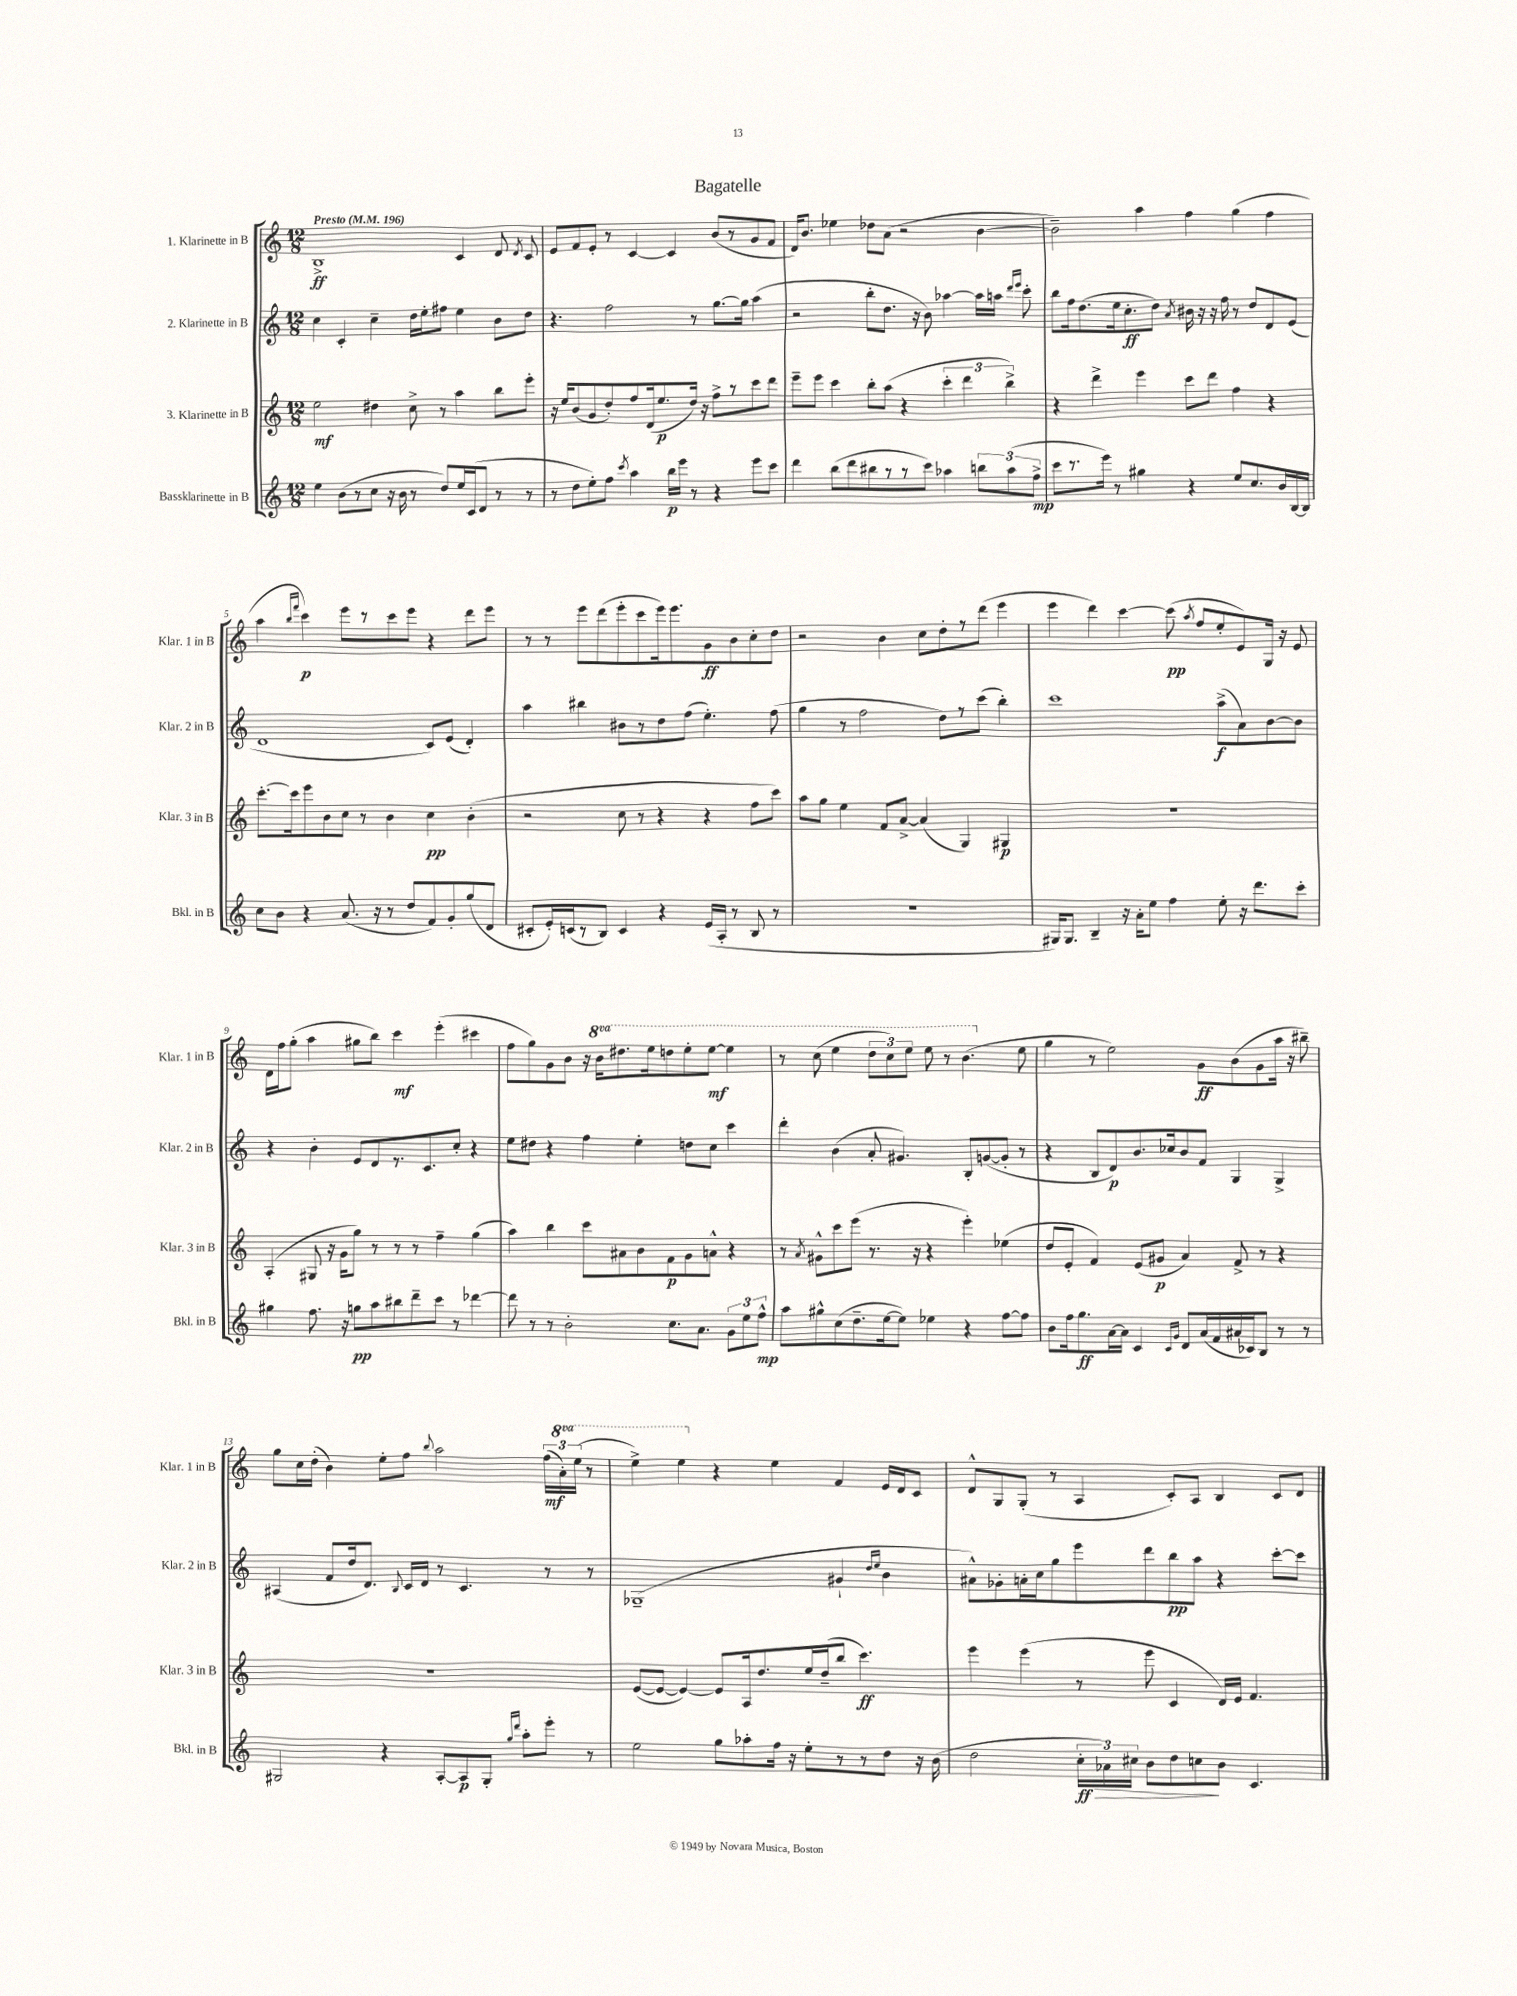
\header { title = "Bagatelle" }
<<
\new StaffGroup <<
\new Staff = "s0" \with { instrumentName = "1. Klarinette in B" shortInstrumentName = "Klar. 1 in B" } {
    \clef treble \key c \major \numericTimeSignature \time 12/8 \set Staff.ottavationMarkups = #ottavation-simple-ordinals \tempo "Presto" 4 = 196
    \autoBeamOff b1->\ff c'4 d'8 \acciaccatura { d'8 } c'8 |
    e'8[ f'8 e'8]-. r8 c'4~ c'4 b'8[( r8 g'8 f'8] |
    d'16[) b'8.] ees''4 des''8[ a'8]( r2 b'4~ |
    b'2--) a''4 f''4 g''4( f''4 |
    a''4 \grace { b''16[ f'''16] } c'''4\p) e'''8[ r8 c'''8 e'''8] r4 d'''8[ e'''8] |
    r8 r8 e'''8[ d'''8( e'''8-. c'''8 e'''16) e'''8. g'8\ff b'8 c''8-. d''8] |
    r2 b'4 c''8[ d''8-. r8 d'''8]( e'''4 |
    e'''4 d'''4) c'''4~ c'''8\pp( \acciaccatura { a''8 } f''8[ e''8-. e'8) g16] r16 e'8 |
    d'16[ f''16 g''8]-.( a''4 gis''8[ b''8]) c'''4\mf e'''4-.( cis'''4 |
    f''8[ g''8) g'8 b'8] r16 \ottava #1 b''16[ dis'''8. e'''16 d'''8 e'''8-. e'''8]~\mf e'''4 |
    r8 c'''8( e'''4 \tuplet 3/2 { d'''8[ c'''8) e'''8] } e'''8 r8 b''4.( \ottava #0 e''8 |
    g''4 r8 e''2) g'8[\ff b'8( g'8 a''16] r16 bis''8--) |
    g''8[ c''16 d''16]-.( b'4) e''8[-. f''8] \appoggiatura { b''8 } a''2 \tuplet 3/2 { f''16[\mf( \ottava #1 a''16-.) e'''16]( } r8 |
    e'''4->) e'''4 \ottava #0 r4 e''4 f'4 e'16[ d'16 c'8] |
    d'8[-^ g8 g8]-.( r8 a4 c'8[-.) a8] b4 c'8[ d'8] \bar "|." |
}
\new Staff = "s1" \with { instrumentName = "2. Klarinette in B" shortInstrumentName = "Klar. 2 in B" } {
    \clef treble \key c \major \numericTimeSignature \time 12/8
    \autoBeamOff c''4 c'4-. c''4-- d''16[ e''16-. fis''8] e''4 b'8[ d''8] |
    r4. f''2 r8 g''8.[~ g''16] a''4( |
    r2 b''8[-. d''8.] r16 b'8) aes''4~ aes''16[ a''16] \grace { d'''16[ e'''16] } c'''8-. |
    b''8[ f''16 d''8.( e''16 c''8.-.\ff d''8]) \acciaccatura { a'8 } bis'16 r16 r16 f''16 r8 d''8[ d'8 e'8]( |
    d'1 c'8[) e'8]( d'4-.) |
    a''4 bis''4 bis'8[ r8 d''8 f''8]( e''4.-.) f''8( |
    g''4 r8 f''2 d''8[) r8 c'''8]( b''4-.) |
    c'''1 a''8[->\f( a'8) b'8~ b'8] |
    r4 b'4-. e'8[ d'8 r8. c'8. c''8]-. r4 |
    e''8[ dis''8] r4 f''4 e''4-. d''8[ c''8] c'''4 |
    d'''4-. b'4( a'8-. gis'4.) b8[-. g'8~( g'8]-. r8 |
    r4 b8[ d'8\p) b'8. ces''16 b'8 f'8] g4 g4-> |
    ais4( f'8[ d''16 d'8.]) \appoggiatura { b8 } c'16[ d'16] r8 c'4. r8 r8 |
    ges1--( gis'4-! \grace { d''16[ e''16] } b'4 |
    ais'8[-^) ges'8-. a'16-. c''16 g''8 e'''8 d'''8 b''8\pp a''8] r4 c'''8[~-. c'''8] \bar "|." |
}
\new Staff = "s2" \with { instrumentName = "3. Klarinette in B" shortInstrumentName = "Klar. 3 in B" } {
    \clef treble \key c \major \numericTimeSignature \time 12/8
    \autoBeamOff e''2\mf dis''4 c''8-> r8 a''4 b''8[ e'''8]-. |
    r16 e''16[ b'8( g'8 d''8-.) f''8 d'16( e''8.\p d''16]) r16 f''8[-> r8 c'''8 d'''8] |
    e'''8[-- e'''8] c'''4 b''8[-. a''8]( r4 \tuplet 3/2 { c'''4-. d'''4 b''4->) } |
    r4 d'''4-> e'''4 c'''8[ d'''8] f''4 r4 |
    c'''8.[~-. c'''16 e'''8 b'8 c''8] r8 b'4 c''4\pp b'4-.( |
    r2 c''8 r8 r4 r4 f''8[ c'''8]) |
    a''8[ g''8] e''4 f'8[ a'8]~-> a'4( g4) gis4\p |
    R1. |
    a4-.( gis8 r16 g'16[ g''8]) r8 r8 r8 f''4-- g''4( |
    a''4) b''4 c'''8[ ais'8 b'8 f'8\p g'8 a'8]-^ r4 |
    r8 \acciaccatura { a'8 } gis'8[-^ c'''8 e'''8]( r8. r16 r4 e'''4-.) ees''4( |
    d''8[ e'8]-. f'4) e'8[( gis'8]\p a'4) f'8-> r8 r4 |
    R1. |
    e'8[~( e'8]~ e'4~) e'8[ a16 d''8. e''16 d''16--( b''8] c'''4.\ff) |
    e'''4 e'''4( r8 e'''8 c'4 d'16[) e'16] f'4. \bar "|." |
}
\new Staff = "s3" \with { instrumentName = "Bassklarinette in B" shortInstrumentName = "Bkl. in B" } {
    \clef treble \key c \major \numericTimeSignature \time 12/8
    \autoBeamOff e''4 b'8[( r8 c''8] r16 b'16 r8 d''8[) e''16 c'16( d'8] r8 r8 |
    r8 d''8[ e''8-.) f''8] \acciaccatura { c'''8 } a''4 b''16[\p e'''16] r8 r4 e'''8[ c'''8] |
    d'''4 b''8[( d'''8 bis''8 r8 r8 c'''8]) aes''4 \tuplet 3/2 { b''8[ aes''8( f''8]->\mp } |
    c'''8[ r8. e'''16]) r8 gis''4 r4 e''8[ c''8. b'16 b16~ b16] |
    c''8[ b'8] r4 a'8.( r16 r8 d''8[ f'8) g'8-. g''8( d'8] |
    cis'8[-. e'16-.) c'16( r8 b8]) c'4 r4 e'16[( a16]-. r8 b8 r8 |
    R1. |
    gis16[) gis8.] b4-- r16 a'16[-. e''8] f''4 e''8-. r16 d'''8.[ c'''8]-. |
    gis''4 f''8. r16 g''8[\pp a''8 bis''8 d'''8-- c'''8] r8 des'''4~ |
    des'''8 r8 r8 b'2-. c''8.[ a'8.] \tuplet 3/2 { g'8[ e''8 f''8]-^\mp } |
    a''8[ gis''8-^ c''8( d''8.-- e''16~ e''8]) ees''4 r4 f''8[~ f''8] |
    b'8[ f''16 g''8.\ff a'16~ a'16] c'4 \grace { c'16[ g'16] } d'8[ a'16( f'16 ais'16 ces'16) b8] r8 r8 |
    gis2 r4 a8[~-. a8\p gis8]-. \grace { g''16[ d'''16] } a''8[-. e'''8]-. r8 |
    e''2 g''8[ aes''8-. f''16] r16 e''8[-. r8 r8 d''8] r16 b'16( |
    d''2 \tuplet 3/2 { c''16[-.\ff\> aes'16) cis''16] } b'8[ d''8 c''8\! b'8] c'4. \bar "|." |
}
>>
>>
